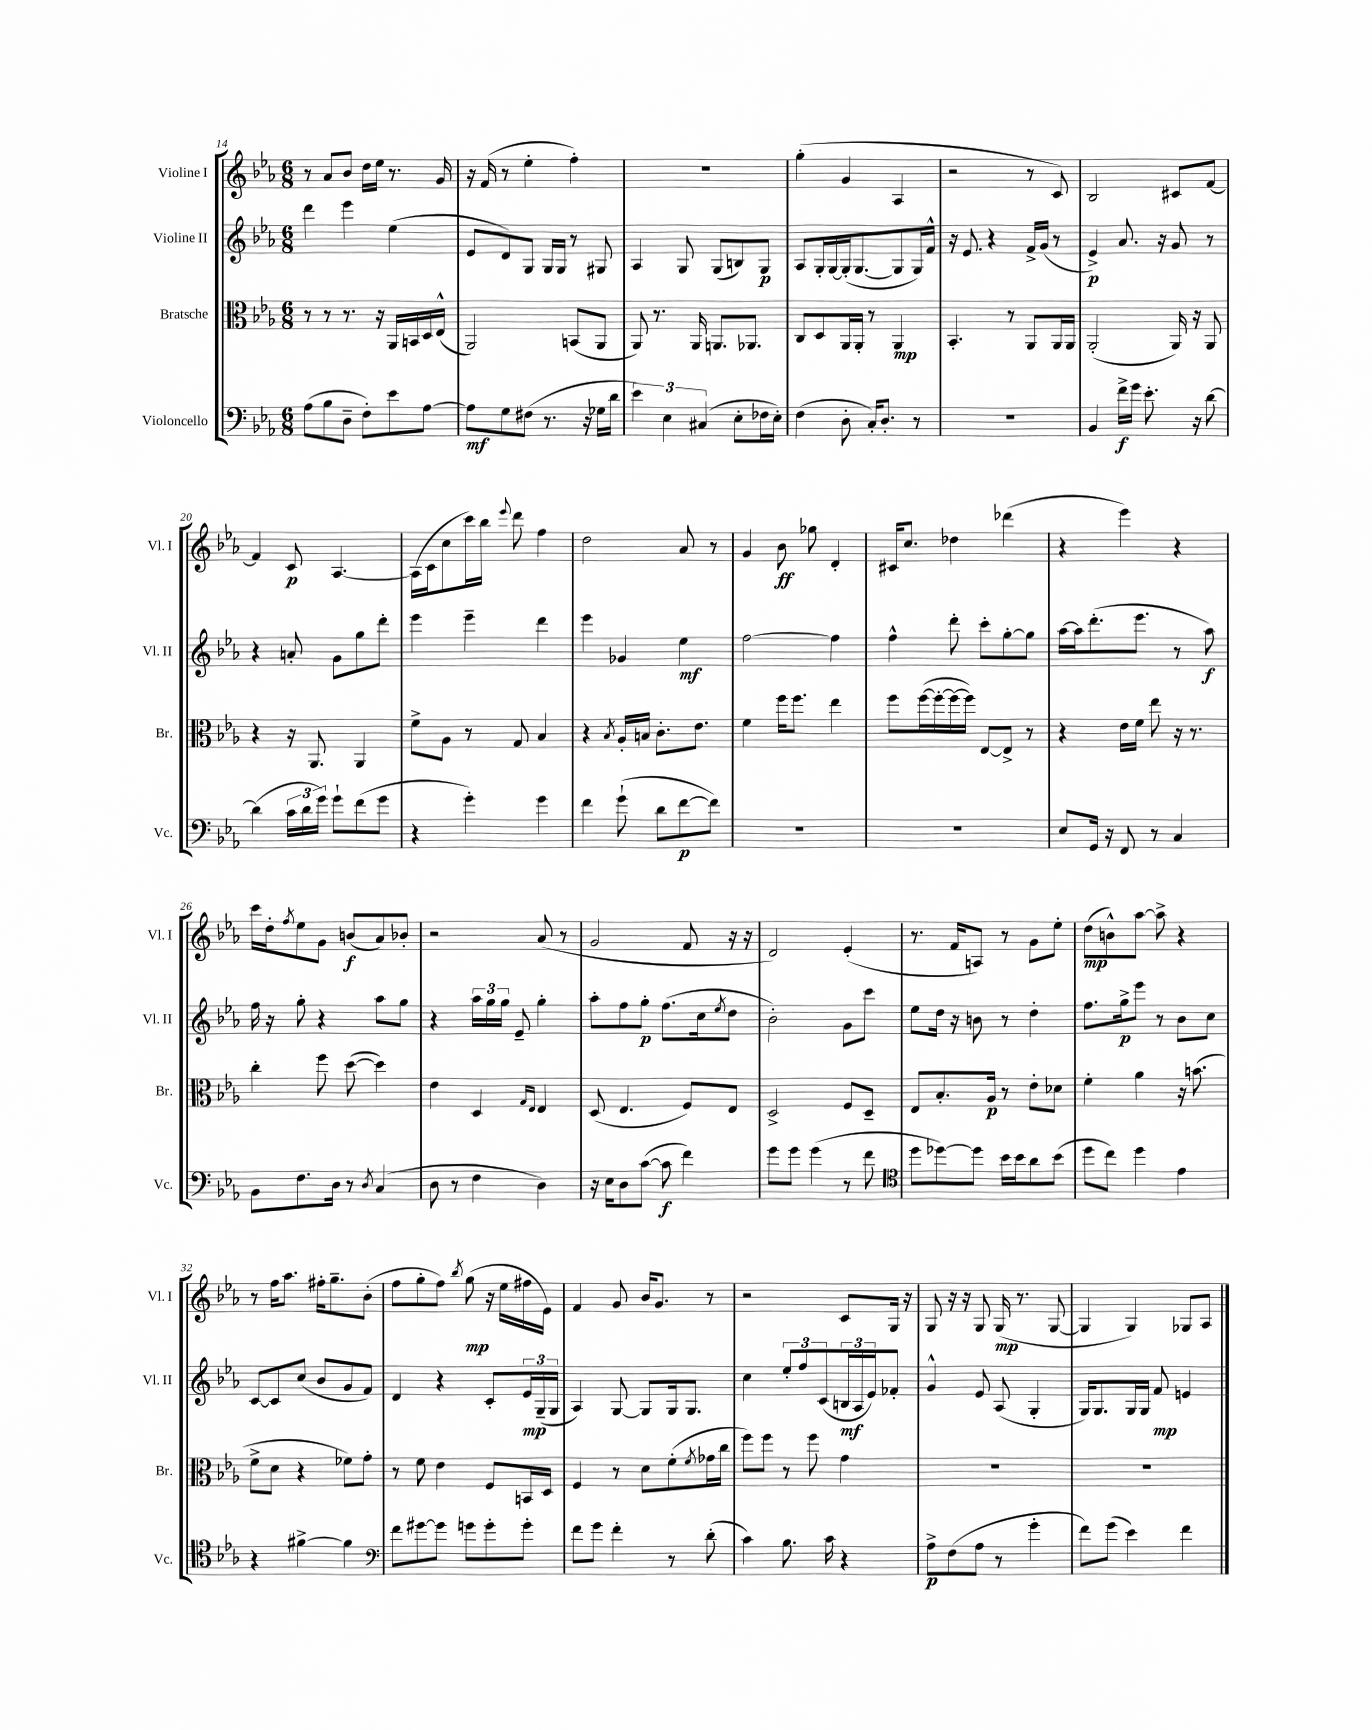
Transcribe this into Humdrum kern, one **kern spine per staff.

**kern	**dynam	**kern	**dynam	**kern	**dynam	**kern	**dynam
*part4	*part4	*part3	*part3	*part2	*part2	*part1	*part1
*staff4	*staff4	*staff3	*staff3	*staff2	*staff2	*staff1	*staff1
*I"Violoncello	*	*I"Bratsche	*	*I"Violine II	*	*I"Violine I	*
*I'Vc.	*	*I'Br.	*	*I'Vl. II	*	*I'Vl. I	*
*clefF4	*	*clefC3	*	*clefG2	*	*clefG2	*
*k[b-e-a-]	*	*k[b-e-a-]	*	*k[b-e-a-]	*	*k[b-e-a-]	*
*M6/8	*	*M6/8	*	*M6/8	*	*M6/8	*
=14	=14	=14	=14	=14	=14	=14	=14
(8A-\L	.	8r	.	4ddd\	.	8r	.
8B-\	.	8r	.	.	.	8a-/L	.
8D~\J	.	8.r	.	4eee-\	.	8b-/J	.
8F'\L)	.	.	.	.	.	16dd\LL	.
.	.	16r	.	.	.	16ee-\JJ	.
8e-\	.	16AA-/LL	.	(4ee-\	.	8.r	.
.	.	16BBn/	.	.	.	.	.
[8A-\J	.	16D/	.	.	.	.	.
.	.	(16E-^^/JJ	.	.	.	16g/	.
=15	=15	=15	=15	=15	=15	=15	=15
8A-\L]	mf	2AA-/)	.	8e-/L	.	16r	.
.	.	.	.	.	.	(16f/	.
8G\	.	.	.	8d/)	.	8r	.
(8F#X\J	.	.	.	8G/J	.	4ee-'\	.
8.r	.	.	.	16G/LL	.	.	.
.	.	.	.	16G/JJ	.	.	.
.	.	(8BBn/L	.	8r	.	4ff'\)	.
16r	.	.	.	.	.	.	.
16G-X\LL	.	8AA-/J	.	8G#X/	.	.	.
16d\JJ	.	.	.	.	.	.	.
=16	=16	=16	=16	=16	=16	=16	=16
6e-\)	.	8AA-/)	.	4A-/	.	2.r	.
.	.	8.r	.	.	.	.	.
6E-\	.	.	.	.	.	.	.
.	.	.	.	8G/	.	.	.
.	.	16AA-/	.	.	.	.	.
(6C#X/	.	.	.	.	.	.	.
.	.	8.AAn/L	.	(8G/L	.	.	.
8E-'\L	.	.	.	8Bn/)	.	.	.
.	.	8.AA-X/J	.	.	.	.	.
16F-X\L	.	.	.	8G/J	p	.	.
16E-'\JJ)	.	.	.	.	.	.	.
=17	=17	=17	=17	=17	=17	=17	=17
(4F\	.	8C/L	.	8A-/L	.	(4gg'\	.
.	.	8D/	.	16G'/L	.	.	.
.	.	.	.	[16G/	.	.	.
8D'\	.	16AA-/L	.	(16G'/J]	.	4g/	.
.	.	16AA-'/JJ	.	[8.G/	.	.	.
16C'/KL)	.	8r	.	.	.	.	.
8.D'/J	.	.	.	.	.	.	.
.	.	4AA-/	mp	8G/]	.	4A-/	.
8r	.	.	.	16G/L)	.	.	.
.	.	.	.	16f^^/JJ	.	.	.
=18	=18	=18	=18	=18	=18	=18	=18
2.r	.	4.BB-'/	.	16r	.	2r	.
.	.	.	.	8.e-/	.	.	.
.	.	.	.	4r	.	.	.
.	.	8r	.	.	.	.	.
.	.	8AA-/L	.	16f^/LL	.	8r	.
.	.	.	.	(16g/JJ	.	.	.
.	.	16AA-/L	.	8r	.	8c/)	.
.	.	16AA-/JJ	.	.	.	.	.
=19	=19	=19	=19	=19	=19	=19	=19
4BB-/	.	(2AA-'/	.	4e-^/)	p	2B-/	.
16f^\LL	f	.	.	8.a-/	.	.	.
16g\JJ	.	.	.	.	.	.	.
8.e-'\	.	.	.	.	.	.	.
.	.	.	.	16r	.	.	.
.	.	16AA-/)	.	8g/	.	8c#X/L	.
16r	.	16r	.	.	.	.	.
[8d\	.	8AA-/	.	8r	.	[8f/J	.
!!LO:LB:g=z
=20	=20	=20	=20	=20	=20	=20	=20
(4d\]	.	4r	.	4r	.	4f/]	.
24c\LL	.	16r	.	8an'/	.	8c/	p
24d\	.	.	.	.	.	.	.
.	.	8.AA-/	.	.	.	.	.
24g\JJ)	.	.	.	.	.	.	.
8g`\L	.	.	.	8g\L	.	[4.A-/	.
(8f\	.	4AA-/	.	8gg\	.	.	.
8g\J	.	.	.	8ddd'\J	.	.	.
=21	=21	=21	=21	=21	=21	=21	=21
4r	.	8f^\L	.	4eee-\	.	(16A-\LL]	.
.	.	.	.	.	.	16c\J	.
.	.	8A-\J	.	.	.	8cc\	.
4g'\)	.	8r	.	4eee-~\	.	16ccc\L)	.
.	.	.	.	.	.	16bb-\JJ	.
.	.	.	.	.	.	8qqeee-/	.
.	.	8G/	.	.	.	8ddd\	.
4g\	.	4B-/	.	4ddd\	.	4ff\	.
=22	=22	=22	=22	=22	=22	=22	=22
4f\	.	4r	.	4eee-\	.	2dd\	.
.	.	8qB-/	.	.	.	.	.
(8g`\	.	16A-'/LL	.	4g-X/	.	.	.
.	.	16Bn/JJ	.	.	.	.	.
8d\L	.	8.c'\L	.	.	.	.	.
[8f\	p	.	.	4ee-\	mf	8a-/	.
.	.	8.e-\J	.	.	.	.	.
8f\J])	.	.	.	.	.	8r	.
=23	=23	=23	=23	=23	=23	=23	=23
2.r	.	4f\	.	[2ff\	.	4g/	.
.	.	16ff\KL	.	.	.	8b-\	ff
.	.	8.ff\J	.	.	.	.	.
.	.	.	.	.	.	8gg-X\	.
.	.	4ee-\	.	4ff\]	.	4d'/	.
=24	=24	=24	=24	=24	=24	=24	=24
2.r	.	8ff\L	.	4ff^^\	.	16c#X/KL	.
.	.	.	.	.	.	8.cc/J	.
.	.	([16ff\L	.	.	.	.	.
.	.	16ff'\_	.	.	.	.	.
.	.	16ff\_	.	8ddd'\	.	4dd-X\	.
.	.	16ff\JJ])	.	.	.	.	.
.	.	[8E-/L	.	8ccc'\L	.	.	.
.	.	8E-^/J]	.	[8gg'\	.	(4ddd-X\	.
.	.	8r	.	8gg\J]	.	.	.
=25	=25	=25	=25	=25	=25	=25	=25
8E-/L	.	4r	.	[16aa-\LL	.	4r	.
.	.	.	.	16aa-\J]	.	.	.
16GG/Jk	.	.	.	(8.ddd'\	.	.	.
16r	.	.	.	.	.	.	.
8FF/	.	16e-\LL	.	.	.	4eee-\)	.
.	.	16f\JJ	.	8.eee-\J	.	.	.
8r	.	8ee-\	.	.	.	.	.
4C/	.	16r	.	8r	.	4r	.
.	.	8.r	.	.	.	.	.
.	.	.	.	8aa-\)	f	.	.
!!LO:LB:g=z
=26	=26	=26	=26	=26	=26	=26	=26
8BB-\L	.	4cc'\	.	16ff\	.	16ccc\LL	.
.	.	.	.	16r	.	16dd'\J	.
.	.	.	.	.	.	8qff/	.
8.F\	.	.	.	8gg'\	.	8ee-\	.
.	.	8ff\	.	4r	.	8g\J	.
16D\Jk	.	.	.	.	.	.	.
8r	.	([8dd\	.	.	.	(8bn/L	f
8qD/	.	.	.	.	.	.	.
(4C/	.	4dd\])	.	8aa-\L	.	8a-/)	.
.	.	.	.	8gg\J	.	8b-X'/J	.
=27	=27	=27	=27	=27	=27	=27	=27
8D\	.	4e-\	.	4r	.	2r	.
8r	.	.	.	.	.	.	.
4F\	.	4D/	.	24aa-\LL	.	.	.
.	.	.	.	24gg\	.	.	.
.	.	.	.	24gg\JJ	.	.	.
.	.	.	.	8e-~/	.	.	.
.	.	16qqG/LL	.	.	.	.	.
.	.	16qqE-/JJ	.	.	.	.	.
4D\)	.	4E-/	.	4gg'\	.	(8a-/	.
.	.	.	.	.	.	8r	.
=28	=28	=28	=28	=28	=28	=28	=28
16r	.	(8D/	.	8aa-'\L	.	2g/	.
16E-\KL	.	.	.	.	.	.	.
8D\	.	4.E-/	.	8ff\	.	.	.
([8c\J	.	.	.	8gg'\J	p	.	.
8c\]	f	.	.	(8.ff\L	.	.	.
4f\)	.	8F/L)	.	.	.	8f/	.
.	.	.	.	16cc\k	.	.	.
.	.	.	.	8qee-/	.	.	.
.	.	8E-/J	.	8dd\J	.	16r	.
.	.	.	.	.	.	16r	.
=29	=29	=29	=29	=29	=29	=29	=29
8g\L	.	2D^/	.	2b-'\)	.	2d/)	.
8g\J	.	.	.	.	.	.	.
(4g\	.	.	.	.	.	.	.
8r	.	8F/L	.	8g\L	.	(4e-'/	.
8f\	.	8D~/J	.	8ccc\J	.	.	.
=30	=30	=30	=30	=30	=30	=30	=30
*clefC4	*	*	*	*	*	*	*
8dd\L	.	8E-/L	.	8ee-\L	.	8.r	.
[8dd-X\)	.	8.B-'/	.	16dd\Jk	.	.	.
.	.	.	.	16r	.	16f/KL	.
8dd-\J]	.	.	.	8bn\	.	8An/J)	.
.	.	16A-/Jk	p	.	.	.	.
16b-\LL	.	8r	.	8r	.	8r	.
16b-\J	.	.	.	.	.	.	.
8a-\	.	8e-'\L	.	4dd'\	.	8g\L	.
(8b-\J	.	8d-X\J	.	.	.	8ee-'\J	.
=31	=31	=31	=31	=31	=31	=31	=31
8dd\L	.	4f'\	.	8.ff\L	.	(8dd\L	mp
8cc\J)	.	.	.	.	.	8bn^^\)	.
.	.	.	.	16gg^\k	p	.	.
4dd\	.	4a-\	.	8eee-\J	.	[8aa-\J	.
.	.	.	.	8r	.	8aa-^\]	.
4e-\	.	16r	.	8b-\L	.	4r	.
.	.	(8.bn\	.	.	.	.	.
.	.	.	.	8cc\J	.	.	.
!!LO:LB:g=z
=32	=32	=32	=32	=32	=32	=32	=32
4r	.	8f^\L	.	[8c/L	.	8r	.
.	.	8d\J	.	8c/]	.	16ff\KL	.
.	.	.	.	.	.	8.aa-\J	.
[4f#X^\	.	4r	.	(8cc/J	.	.	.
.	.	.	.	8b-/L	.	16ff#X'\KL	.
.	.	.	.	.	.	8.gg~\	.
4f#\]	.	8f-X\L)	.	8g/	.	.	.
.	.	8g'\J	.	8f/J)	.	(8b-'\J	.
=33	=33	=33	=33	=33	=33	=33	=33
*clefF4	*	*	*	*	*	*	*
8f\L	.	8r	.	4d/	.	8ff\L	.
[8g#X\	.	8f\	.	.	.	8gg'\	.
8g#\J]	.	4e-\	.	4r	.	8ff\J)	.
.	.	.	.	.	.	8qbb-/	.
8gn\L	.	.	.	.	.	(8gg\	mp
8g'\	.	8F/L	.	8c'/L	.	16r	.
.	.	.	.	.	.	16ee-\LL	.
8g'\J	.	16BBn/L	.	24e-/L	mp	16ff#X\	.
.	.	.	.	(24G~/	.	.	.
.	.	16D/JJ	.	.	.	16e-\JJ)	.
.	.	.	.	24G/JJ	.	.	.
=34	=34	=34	=34	=34	=34	=34	=34
8f\L	.	4F/	.	4A-/)	.	4f/	.
8g\J	.	.	.	.	.	.	.
4f'\	.	8r	.	[8G/	.	8g/	.
.	.	8d\L	.	8G/L]	.	16b-/KL	.
.	.	.	.	.	.	8.g/J	.
8r	.	(8f'\	.	16G/k	.	.	.
.	.	.	.	8.G/J	.	.	.
.	.	8qf/	.	.	.	.	.
(8d'\	.	16g-X\L	.	.	.	8r	.
.	.	16cc\JJ	.	.	.	.	.
=35	=35	=35	=35	=35	=35	=35	=35
4c\)	.	8ff\L)	.	4cc\	.	2r	.
.	.	8ff\J	.	.	.	.	.
8.B-\	.	8r	.	12ee-'/L	.	.	.
.	.	.	.	12ff/	.	.	.
.	.	8ff\	.	.	.	.	.
.	.	.	.	(12c/	.	.	.
16c\	.	.	.	.	.	.	.
4r	.	4g\	.	24Bn/L	mf	8c/L	.
.	.	.	.	24A-/	.	.	.
.	.	.	.	24e-/J)	.	.	.
.	.	.	.	8f-X'/J	.	16G/Jk	.
.	.	.	.	.	.	16r	.
=36	=36	=36	=36	=36	=36	=36	=36
8A-^\L	p	2.r	.	4g^^/	.	8G/	.
(8F\	.	.	.	.	.	16r	.
.	.	.	.	.	.	16r	.
8A-\J	.	.	.	8e-/	.	8G/	.
8r	.	.	.	(8A-/	.	(16G/	mp
.	.	.	.	.	.	8.r	.
4g'\	.	.	.	4G'/	.	.	.
.	.	.	.	.	.	[8G/	.
=37	=37	=37	=37	=37	=37	=37	=37
8f\L)	.	2.r	.	16G/KL)	.	4G/]	.
.	.	.	.	8.G/	.	.	.
(8g\J	.	.	.	.	.	.	.
4e-\)	.	.	.	16G/L	.	4G/)	.
.	.	.	.	16G/JJ	.	.	.
.	.	.	.	8f/	mp	.	.
4f\	.	.	.	4en/	.	8G-X/L	.
.	.	.	.	.	.	8A-/J	.
==	==	==	==	==	==	==	==
*-	*-	*-	*-	*-	*-	*-	*-
